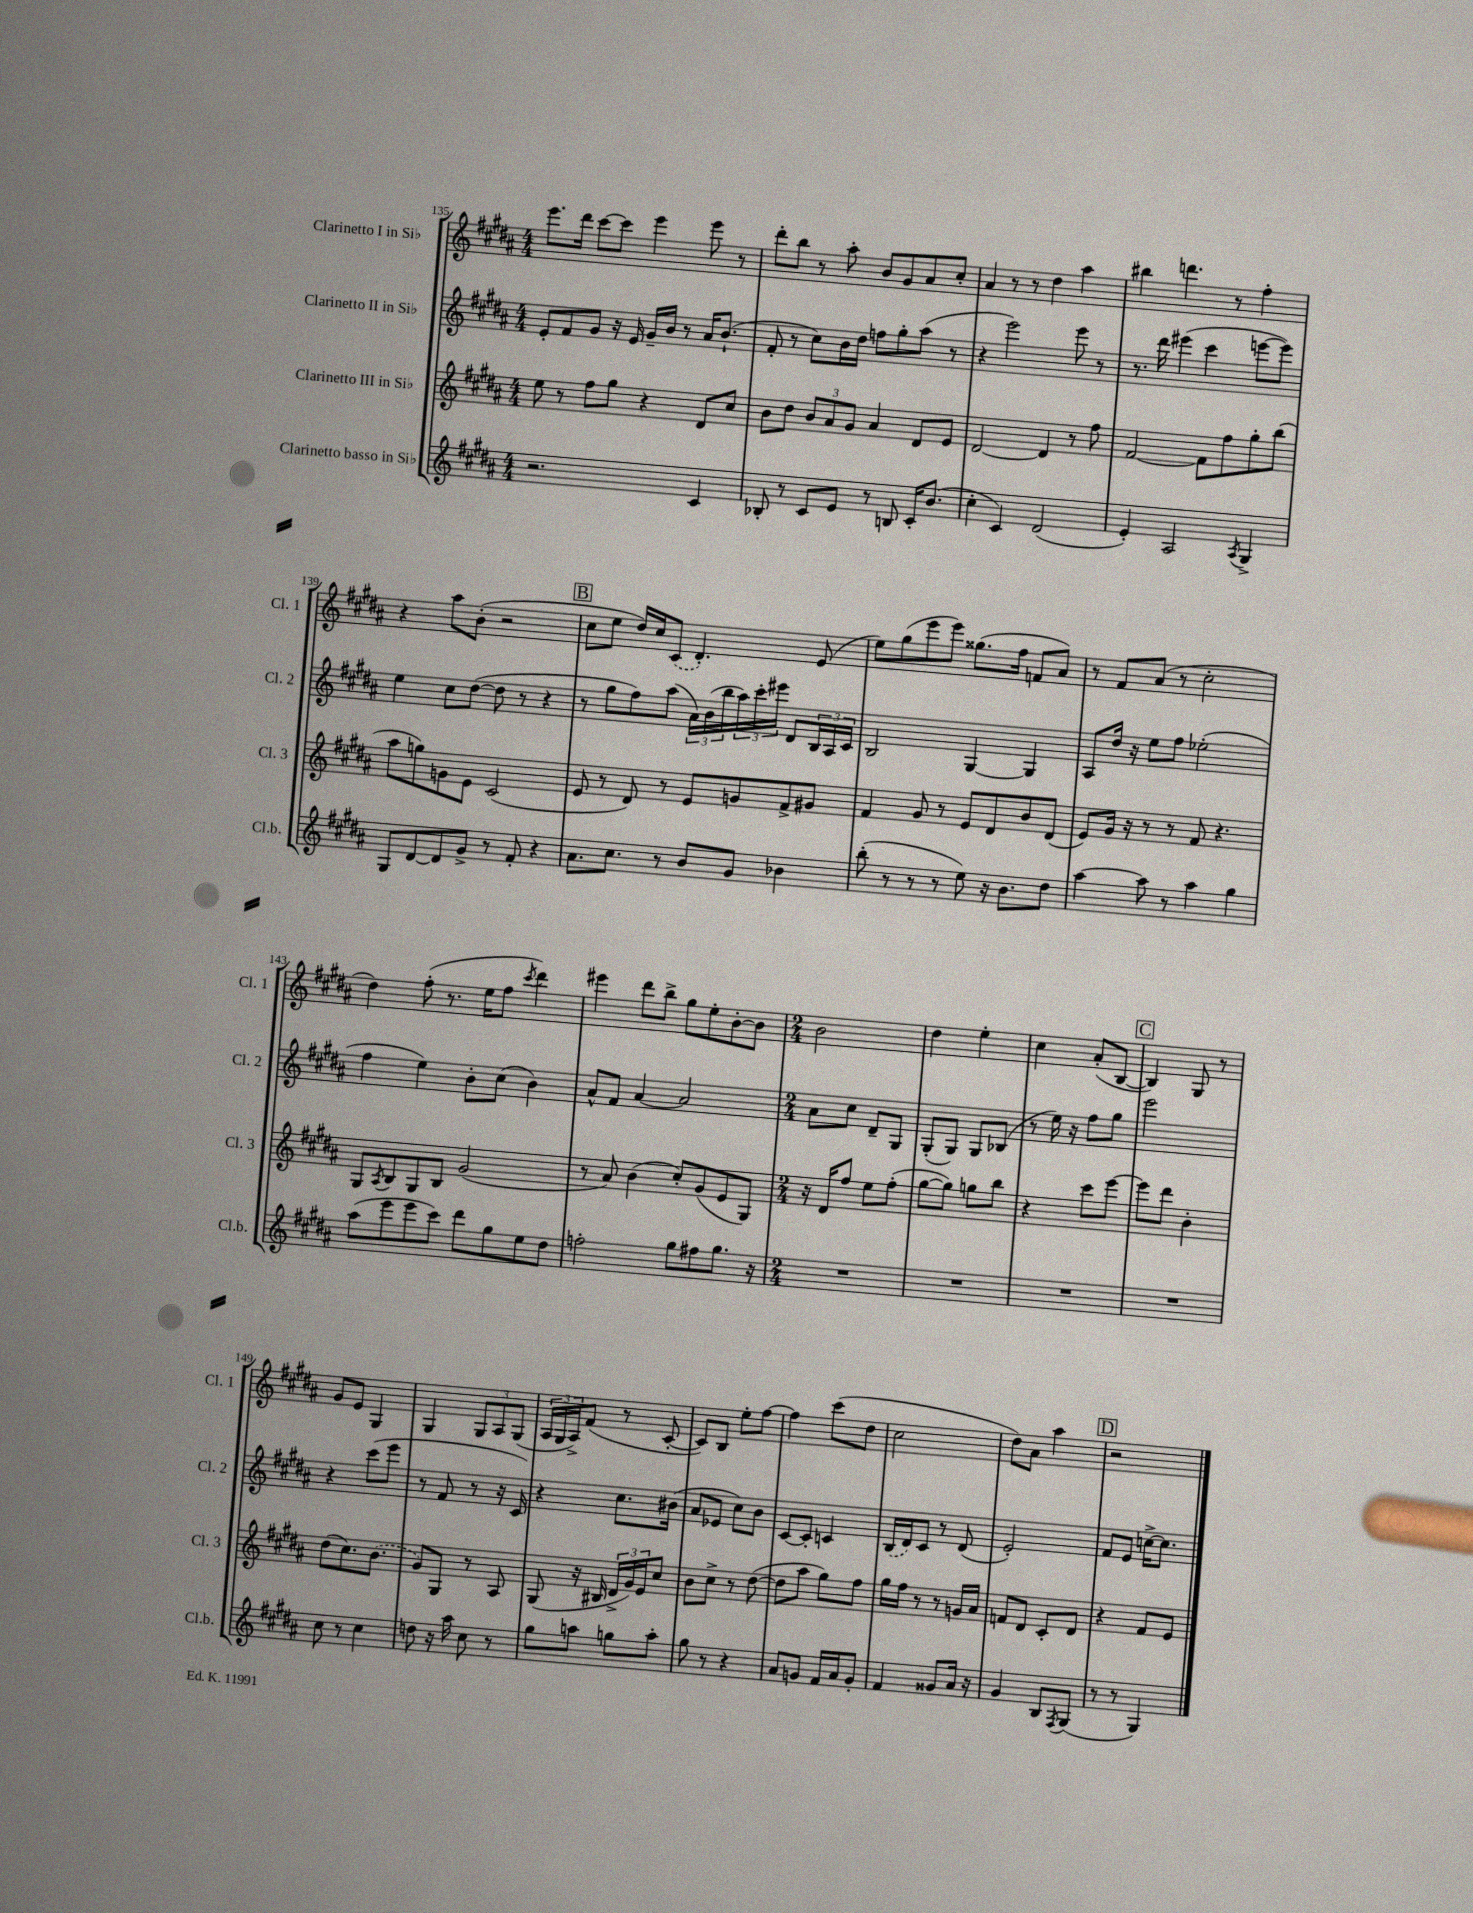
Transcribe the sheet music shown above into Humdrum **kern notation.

**kern	**kern	**kern	**kern
*part4	*part3	*part2	*part1
*staff4	*staff3	*staff2	*staff1
*I"Clarinetto basso in Si♭	*I"Clarinetto III in Si♭	*I"Clarinetto II in Si♭	*I"Clarinetto I in Si♭
*I'Cl.b.	*I'Cl. 3	*I'Cl. 2	*I'Cl. 1
*clefG2	*clefG2	*clefG2	*clefG2
*k[f#c#g#d#a#]	*k[f#c#g#d#a#]	*k[f#c#g#d#a#]	*k[f#c#g#d#a#]
*M4/4	*M4/4	*M4/4	*M4/4
=135	=135	=135	=135
2.r	8ee\	8e'/L	8.eee\L
.	8r	8f#/	.
.	.	.	16ddd#\Jk
.	8ff#\L	8g#/J	[8ccc#\L
.	8gg#\J	16r	8ccc#\J]
.	.	16e/	.
.	4r	16g#~/LL	4eee\
.	.	16b/JJ	.
.	.	8r	.
4c#/	8d#/L	16a#/KL	8eee\
.	.	(8.b`/J	.
.	8cc#/J	.	8r
=136	=136	=136	=136
8B-X'/	8b\L	8f#'/	8ddd#'\L
8r	8dd#\J	8r	8bb\J
8c#/L	12b/L	8cc#\L)	8r
.	12a#/	.	.
8e/J	.	16b\L	8aa#'\
.	12g#/J	.	.
.	.	16dd#\JJ	.
8r	4a#/	8ffn\L	8b/L
8Bn/	.	8gg#'\	8g#/
16c#'/KL	8d#/L	(8aa#\J	8a#/
(8.b/J	.	.	.
.	8e/J	8r	8cc#'/J
=137	=137	=137	=137
4cc#'\	[2d#/	4r	4a#/
4c#/)	.	2eee\)	8r
.	.	.	8r
(2d#/	4d#/]	.	4dd#\
.	8r	8eee\	4aa#\
.	8ff#\	8r	.
=138	=138	=138	=138
4e'/)	[2f#/	8.r	4bb#X\
.	.	16ddd#\	.
2A#/	.	(4eee#X\	4.dddn\
.	8f#\L]	4ccc#\	.
.	8ff#\	.	8r
8qA#/	.	.	.
4G#^/	8gg#'\	[8eeen\L	4ff#'\
.	(8bb\J	8eee\J])	.
!!LO:LB:g=z
=139	=139	=139	=139
8G#/L	8aa#\L	4ee\	4r
[8d#/	8ggn\)	.	.
8d#/]	8gn\	8cc#\L	8aa#\L
8g#^/J	8e\J	([8dd#\J	(8b'\J
8r	(2c#/	8dd#\]	2r
8f#'/	.	8r	.
4r	.	4r	.
!!LO:REH:place=s1:t=B
=140	=140	=140	=140
8.a#\L	8e/	8r	8cc#\L
.	8r	8gg#\L	8ee\J
8.cc#\J	.	.	.
.	8d#/)	8ff#\)	16dd#/LL)
.	.	.	16cc#/J
8r	8r	(8aa#\J	(8c#/J
8b/L	8e/L	24a#\LL)	4.d#'/)
.	.	(24b\	.
.	.	24bb\	.
8g#/J	8gn/	24aa#\)	.
.	.	24ccc#'\	.
.	.	24eee#X\JJ	.
4b-X\	8f#^/	8d#/L	.
.	8g#X/J	24B/L	(8e/
.	.	24A#/	.
.	.	24c#/JJ	.
=141	=141	=141	=141
(8bb'\	4f#/	2B/	8ee\L)
8r	.	.	(8gg#\
8r	8g#/	.	8eee\
8r	8r	.	8eee\J)
8ee\)	8e/L	[4G#/	(8.gg##X\L
16r	8d#/	.	.
8.b\L	.	.	16ff#\Jk
.	8b/	4G#/]	8fn/L
8dd#\J	(8d#/J	.	8a#/J)
=142	=142	=142	=142
[4aa#\	8e/L)	8A#/L	8r
.	16g#/Jk	16dd#/Jk	8f#/L
.	16r	16r	.
8aa#\]	8r	8ee\L	(8a#/J
8r	8r	8ff#\J	8r
4aa#\	8f#/	(2ee-X'\	2cc#'\
.	4.r	.	.
4gg#\	.	.	.
!!LO:LB:g=z
=143	=143	=143	=143
(8aa#\L	8G#/L	4ff#\	4dd#\)
.	8qA#/	.	.
8eee\	8B/	.	.
8eee\	8G#/	4ee\)	(8ff#'\
8ccc#\J)	8B/J	.	8.r
8ddd#\L	(2g#/	8b'\L	.
.	.	.	16ee\KL
8gg#\	.	(8cc#\J	8ff#\J
.	.	.	8qccc#/
8ee\	.	4b\)	4ddd#\)
8dd#\J	.	.	.
=144	=144	=144	=144
2ffn'\	8r	8a#^^/L	4eee#X\
.	8a#/)	8f#/J	.
.	(4b\	[4a#/	8ddd#\L
.	.	.	8bb^\J
8gg#\L	8cc#'/L)	2a#/]	8gg#\L
8ff#X\	(8g#/	.	8ee'\
8.gg#\J	8e/	.	[8b'\
.	8G#/J)	.	8b\J]
16r	.	.	.
=145	=145	=145	=145
*M2/4	*M2/4	*M2/4	*M2/4
2r	16r	8a#\L	2b\
.	16d#/KL	.	.
.	8ff#/J	8cc#\J	.
.	8ee\L	8d#~/L	.
.	(8ff#'\J	8G#/J	.
=146	=146	=146	=146
2r	[8gg#\L	(8G#'/L	4dd#\
.	8gg#\J])	8G#/J)	.
.	8ggn\L	8G#/L	4ee'\
.	8bb\J	(8B-X/J	.
=147	=147	=147	=147
2r	4r	8r	4cc#\
.	.	16ee\)	.
.	.	16r	.
.	8ccc#\L	8ff#\L	(8a#'/L
.	[8eee\J	8gg#\J	[8B/J
!!LO:REH:place=s1:t=C
=148	=148	=148	=148
2r	8eee\L]	2eee\	4B/])
.	8ddd#\J	.	.
.	4b'\	.	8G#/
.	.	.	8r
!!LO:LB:g=z
=149	=149	=149	=149
8cc#\	(8dd#\L	4r	8g#/L
8r	8.cc#\)	.	8e/J
4cc#\	.	(8ccc#\L	4G#/
.	(8.b\J	.	.
.	.	8eee\J	.
=150	=150	=150	=150
8ddn\	8g#/L)	8r	4G#/
16r	8G#/J	8f#/	.
16aa#\	.	.	.
8cc#\	8r	8r	12G#/L
.	.	.	12A#/
8r	8A#/	16r	.
.	.	.	(12G#/J
.	.	16c#/)	.
=151	=151	=151	=151
8gg#\L	(8G#/	4r	24A#/LL
.	.	.	24G#/
.	.	.	24A#^/J)
8aan\J	16r	.	(8f#/J
.	16B#X/	.	.
8ggn\L	24d#^/LL	8.cc#\L	8r
.	24g#/)	.	.
.	24e/J	.	.
8aa'\J	8cc#/J	.	[8c#'/
.	.	(16b#X\Jk	.
=152	=152	=152	=152
8gg#\	8b\L	8a#/L	8c#/L])
8r	8cc#^\J	8e-X/J	8B/J
4r	8r	8cc#\L)	8ee'\L
.	([8dd#\	8b\J	[8ff#\J
=153	=153	=153	=153
8a#/L	8dd#\L]	[8c#/L	4ff#\]
8gn/J	8aa#\J	8c#'/J]	.
16f#/LL	8gg#\L)	4cn/	(8ccc#\L
16a#/J	.	.	.
8g'/J	8ff#\J	.	8dd#\J
=154	=154	=154	=154
4f#/	16gg#\LL	(16B/LL	2cc#\
.	16ff#\JJ	16d#/J)	.
.	8r	8c#/J	.
8g##X/L	8r	8r	.
16a#/Jk	16gn/LL	(8d#/	.
16r	16a#/JJ	.	.
=155	=155	=155	=155
4g#/	8fn/L	2e'/)	8dd#\L)
.	8d#/J	.	8a#\J
8B/L	8c#'/L	.	4aa#\
8qF#/	.	.	.
(8G#/J	8d#/J	.	.
!!LO:REH:place=s1:t=D
=156	=156	=156	=156
8r	4r	8f#/L	2r
8r	.	8e/J	.
4G#/)	8f#/L	[16ccn^\KL	.
.	.	8.cc\J]	.
.	8e/J	.	.
==	==	==	==
*-	*-	*-	*-
